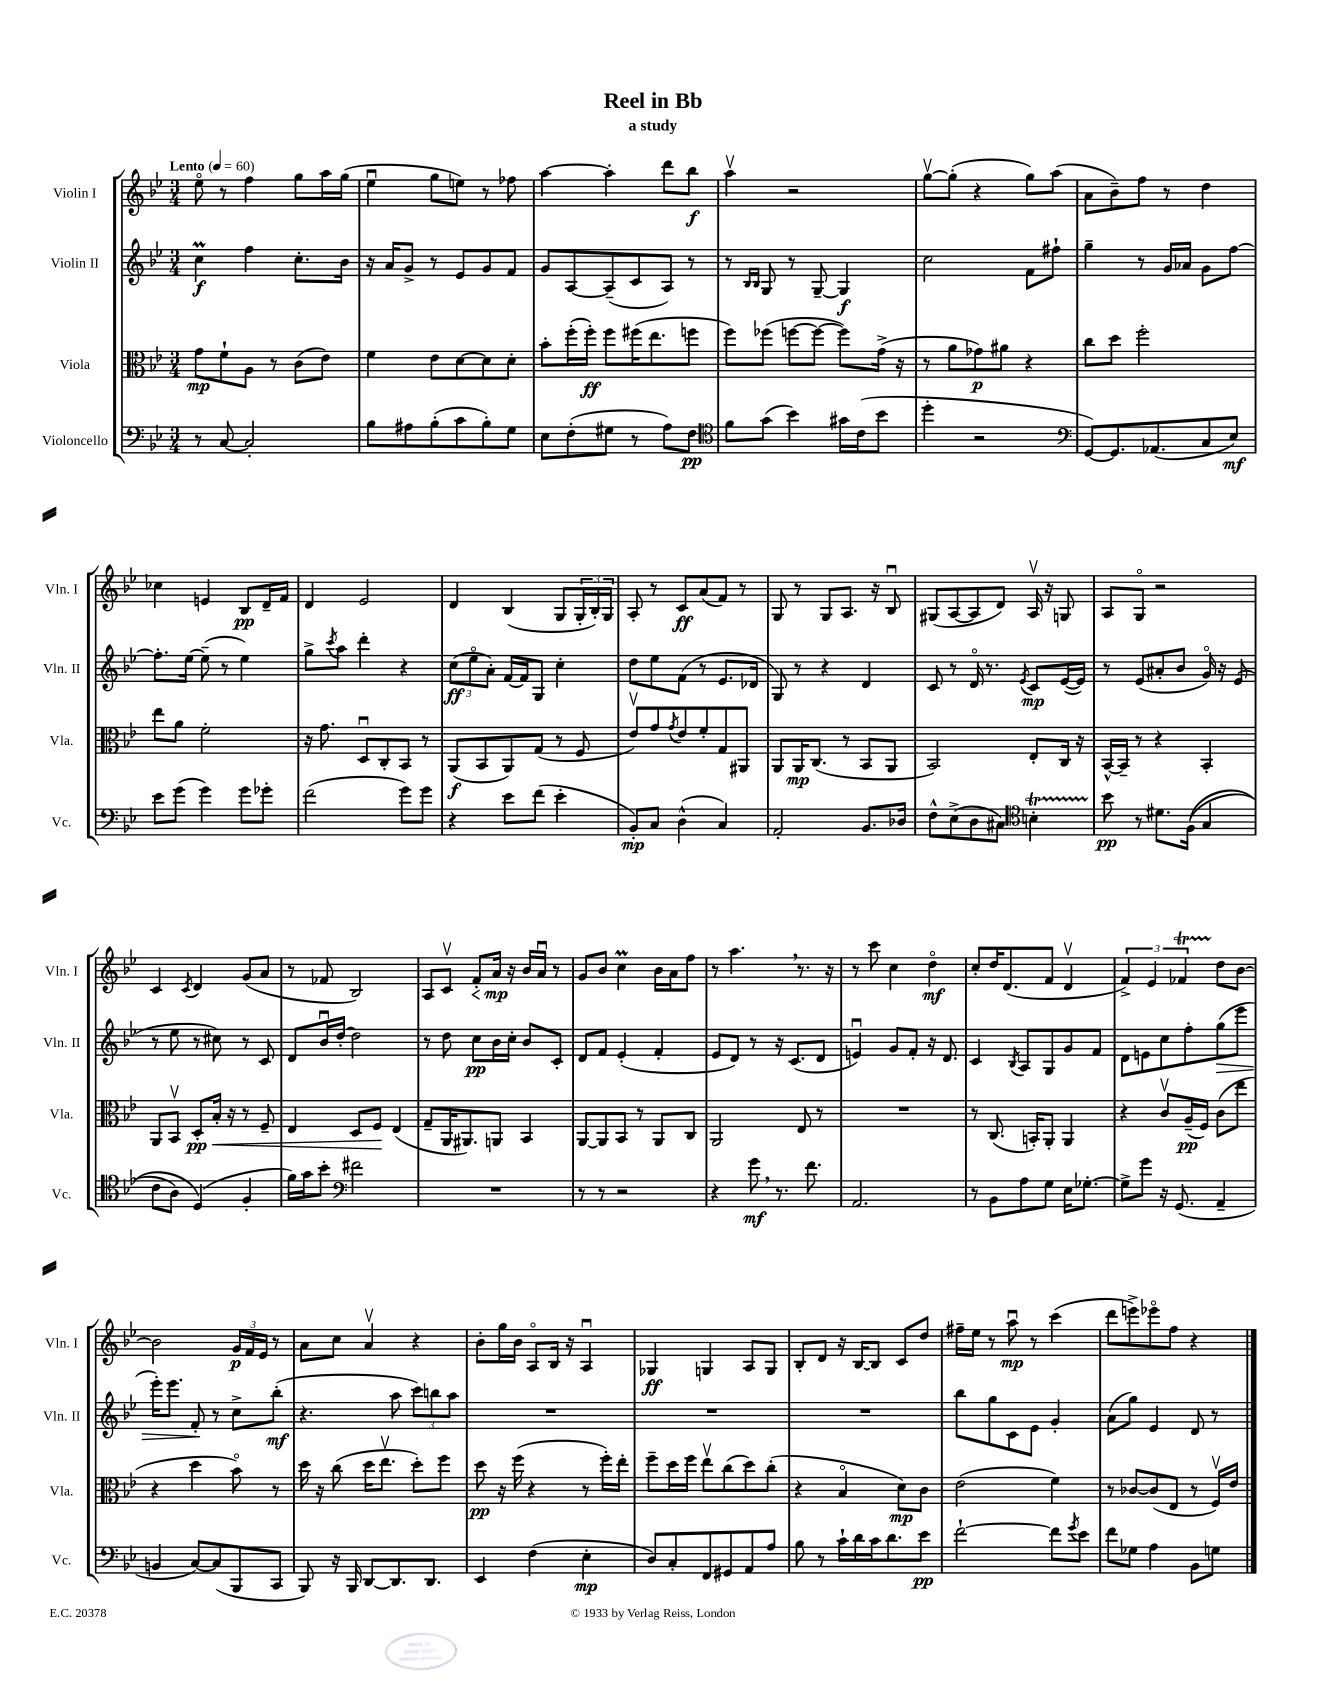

**kern	**kern	**kern	**kern
*staff4	*staff3	*staff2	*staff1
*clefF4	*clefC3	*clefG2	*clefG2
*k[b-e-]	*k[b-e-]	*k[b-e-]	*k[b-e-]
*M3/4	*M3/4	*M3/4	*M3/4
*MM60	*MM60	*MM60	*MM60
8r	8g	4cc	8ee-o
[8C	8f`	.	8r
2C']	8A	4ff	4ff
.	8r	.	.
.	(8c	8.cc'	8gg
.	8e-)	.	16aa
.	.	16b-	(16gg
=	=	=	=
8B-	4f	16r	4ee-u
.	.	16a	.
8A#	.	8g^	.
(8B-'	8e-	8r	8gg
8c	[8d	8e-	8ee)
8B-')	8d]	8g	8r
8G	8d'	8f	8ff-
=	=	=	=
8E-	8b-'	8g	[4aa
(8F'	(16ff'	[8A	.
.	16ff')	.	.
8G#	8ff	(8A~]	4aa']
8r	(16ff#	8c	.
.	8.ee-	.	.
8A)	.	8A)	8ddd
8F	8ff	8r	8bb-
=	=	=	=
*clefC4	*	*	*
8f	8ff)	8r	4aav
.	.	16qqB-	.
.	.	16qqB-	.
(8g	(8ff-	8G	.
4b-)	[8ff	8r	2r
.	8ff_	[8G~	.
16g#	8ff])	4G]	.
(16c	.	.	.
8b-	(16g^	.	.
.	16r	.	.
=	=	=	=
4dd'	8r	2cc	[8ggv
.	8a	.	(8gg']
2r	8g-)	.	4r
.	8a#	.	.
.	4r	8f	8gg)
.	.	8ff#`	(8aa
=	=	=	=
*clefF4	*	*	*
[8GG)	8cc	4gg~	8a
8.GG]	8dd	.	8b-~)
.	2ff'	8r	8ff
(8.AA-	.	.	.
.	.	16g	8r
.	.	16a-	.
8C	.	8g	4dd
8E-)	.	[8ff	.
=	=	=	=
8e-	8ee-	8.ff']	4cc-
(8g	8a	.	.
.	.	[16ee-	.
4g)	2f'	(8ee-~]	4e
.	.	8r	.
8g	.	4ee-)	8B-
8g-'	.	.	16d~
.	.	.	16f
=	=	=	=
(2f	16r	8gg^	4d
.	8.g	.	.
.	.	8qccc	.
.	.	8aa	.
.	8Du	4ddd'	2e-
.	8C'	.	.
8g)	8BB-	4r	.
8g	8r	.	.
=	=	=	=
4r	(8AA	(12cc	4d
.	.	12ee-o	.
.	8BB-	.	.
.	.	12a')	.
8e-	8AA)	[16f	(4B-
.	.	16f]	.
(8f	(8G	8G	.
4e-'	8r	4cc'	8G
.	8F	.	24G'
.	.	.	24B-')
.	.	.	24G
=	=	=	=
8BB-')	8e-v)	8dd	8A'
8C	8g	8ee-	8r
.	8qg	.	.
(4D^^	8e-	(8f	8c
.	8f'	8r	(8a
4C)	8G	8.e-	8f)
.	8AA#	.	8r
.	.	16d-	.
=	=	=	=
2AA'	8AA	8G)	8G
.	16AA	8r	8r
.	(8.C	.	.
.	.	4r	8G
.	8r	.	8.A
8.BB-	8BB-	4d	.
.	.	.	16r
.	8AA	.	8B-u
16D-	.	.	.
=	=	=	=
8F^^	2BB-)	8c	(8G#
(8E-^	.	8r	[8A
8D	.	16do	8A]
.	.	8.r	.
8C#)	.	.	8d)
*clefC4	*	*	*
.	.	8qe-	.
4B'	8E-'	8c	16Av
.	.	.	16r
.	16C	([16e-	8G
.	16r	16e-])	.
=	=	=	=
8b-	[16BB-^^	8r	8A
.	16BB-~]	.	.
8r	8r	(8e-	8Go
8.d#	4r	8a#'	2r
.	.	8b-	.
&((16F	.	.	.
4G	4BB-'	16go)	.
.	.	16r	.
.	.	(8e-	.
=	=	=	=
8c	8AA	8r	4c
8A)	8BB-v	8ee-	.
.	.	.	8qc
(4D&)	8D'	8r	4d
.	16B-'	8cc#)	.
.	16r	.	.
4F'	8r	8r	(8g
.	8F~	8c	8a
=	=	=	=
16f)	4E-	8d	8r
16g	.	.	.
8b-'	.	16b-u	8f-
.	.	[16dd'	.
*clefF4	*	*	*
2f#	8D	2dd]	2B-)
.	8F	.	.
.	(4E-	.	.
=	=	=	=
2.r	8G~	8r	8A
.	16AA	8dd	8cv
.	8.AA#)	.	.
.	.	8cc	8f'
.	8AA	16b-	16a
.	.	16cc'	16r
.	4BB-	8b-	16b-
.	.	.	16au
.	.	8c'	8r
=	=	=	=
8r	[8AA	8d	8g
8r	8AA]	8f	8b-
2r	8BB-	(4e-'	4cc
.	8r	.	.
.	8AA	4f'	16b-
.	.	.	16a
.	8C	.	8ff
=	=	=	=
4r	2AA	8e-	8r
.	.	8d)	4.aa
8g	.	8r	.
8.r	.	16r	.
.	.	(8.c	.
.	8E-	.	8.r
8.f	.	.	.
.	8r	8d	.
.	.	.	16r
=	=	=	=
2.AA	2.r	4eu)	8r
.	.	.	8ccc
.	.	8g	4cc
.	.	8f'	.
.	.	16r	4ddo
.	.	8.d	.
=	=	=	=
8r	8r	4c	8cc'
8BB-	(8.C	.	16dd
.	.	.	(8.d
.	.	8qB-	.
8A	.	8A	.
.	16BB')	.	.
8G	8AA'	8G	8f
16E-	4AA	8g	4dv
[8.G-'	.	.	.
.	.	8f	.
=	=	=	=
8G-^]	4r	8d	6f^)
8g	.	8e	.
.	.	.	6e-
16r	8cv	8cc	.
(8.GG	.	.	.
.	.	.	6f-
.	(16A~	8ff'	.
.	16F)	.	.
4AA~	(8c	(8gg	8dd
.	8ee-	8eee-	[8b-
=	=	=	=
4BB	4r	16eee-')	2b-]
.	.	8.eee-	.
[8C)	4dd	8f'	.
(8C]	.	8r	.
8BBB-	8b-o)	8cc^	24g
.	.	.	24f
.	.	.	24e-
8CC	8r	(8bb-'	8r
=	=	=	=
8BBB-)	16dd	4.r	8a
.	16r	.	.
16r	(8cc	.	8cc
16BBB-	.	.	.
[8DD	16dd	.	4av
.	8.ee-v	.	.
8.DD]	.	8aa	.
.	8dd')	12ccc)	4r
8.DD	.	.	.
.	.	12bb	.
.	8ff	.	.
.	.	12aa	.
=	=	=	=
4EE-	8dd	2.r	8b-'
.	16r	.	16gg
.	(16ff	.	16b-
(4F	4r	.	8Ao
.	.	.	16B-
.	.	.	16r
4E-'	8r	.	4Au
.	16ff')	.	.
.	16ee-'	.	.
=	=	=	=
8D)	8ff~	2.r	4G-
8C'	16dd	.	.
.	16ff	.	.
8FF	8ee-v	.	4G
8GG#	(8cc	.	.
8AA	8dd)	.	8A
8A	(8cc'	.	8G
=	=	=	=
8B-	4r	2.r	8B-'
8r	.	.	8d
16c`	4B-o	.	16r
16d	.	.	[16B-
16c	.	.	8B-]
8.d	.	.	.
.	8d)	.	8c
8e-	8c	.	8dd
=	=	=	=
[2f`	(2e-	8bb-	16ff#~
.	.	.	16ee-
.	.	8gg	8r
.	.	8c	8aau
.	.	8e-	8r
8f]	4f)	4g'	(4ccc
8qg	.	.	.
8e-	.	.	.
=	=	=	=
8f	8r	(8a	8ddd
8G-	[8c-	8gg)	8eee^)
4A	(8c-]	4e-	8eee-o
.	8E-	.	8ff
8BB-	8r	8d	4r
8G	16Fv)	8r	.
.	16e-	.	.
==	==	==	==
*-	*-	*-	*-
